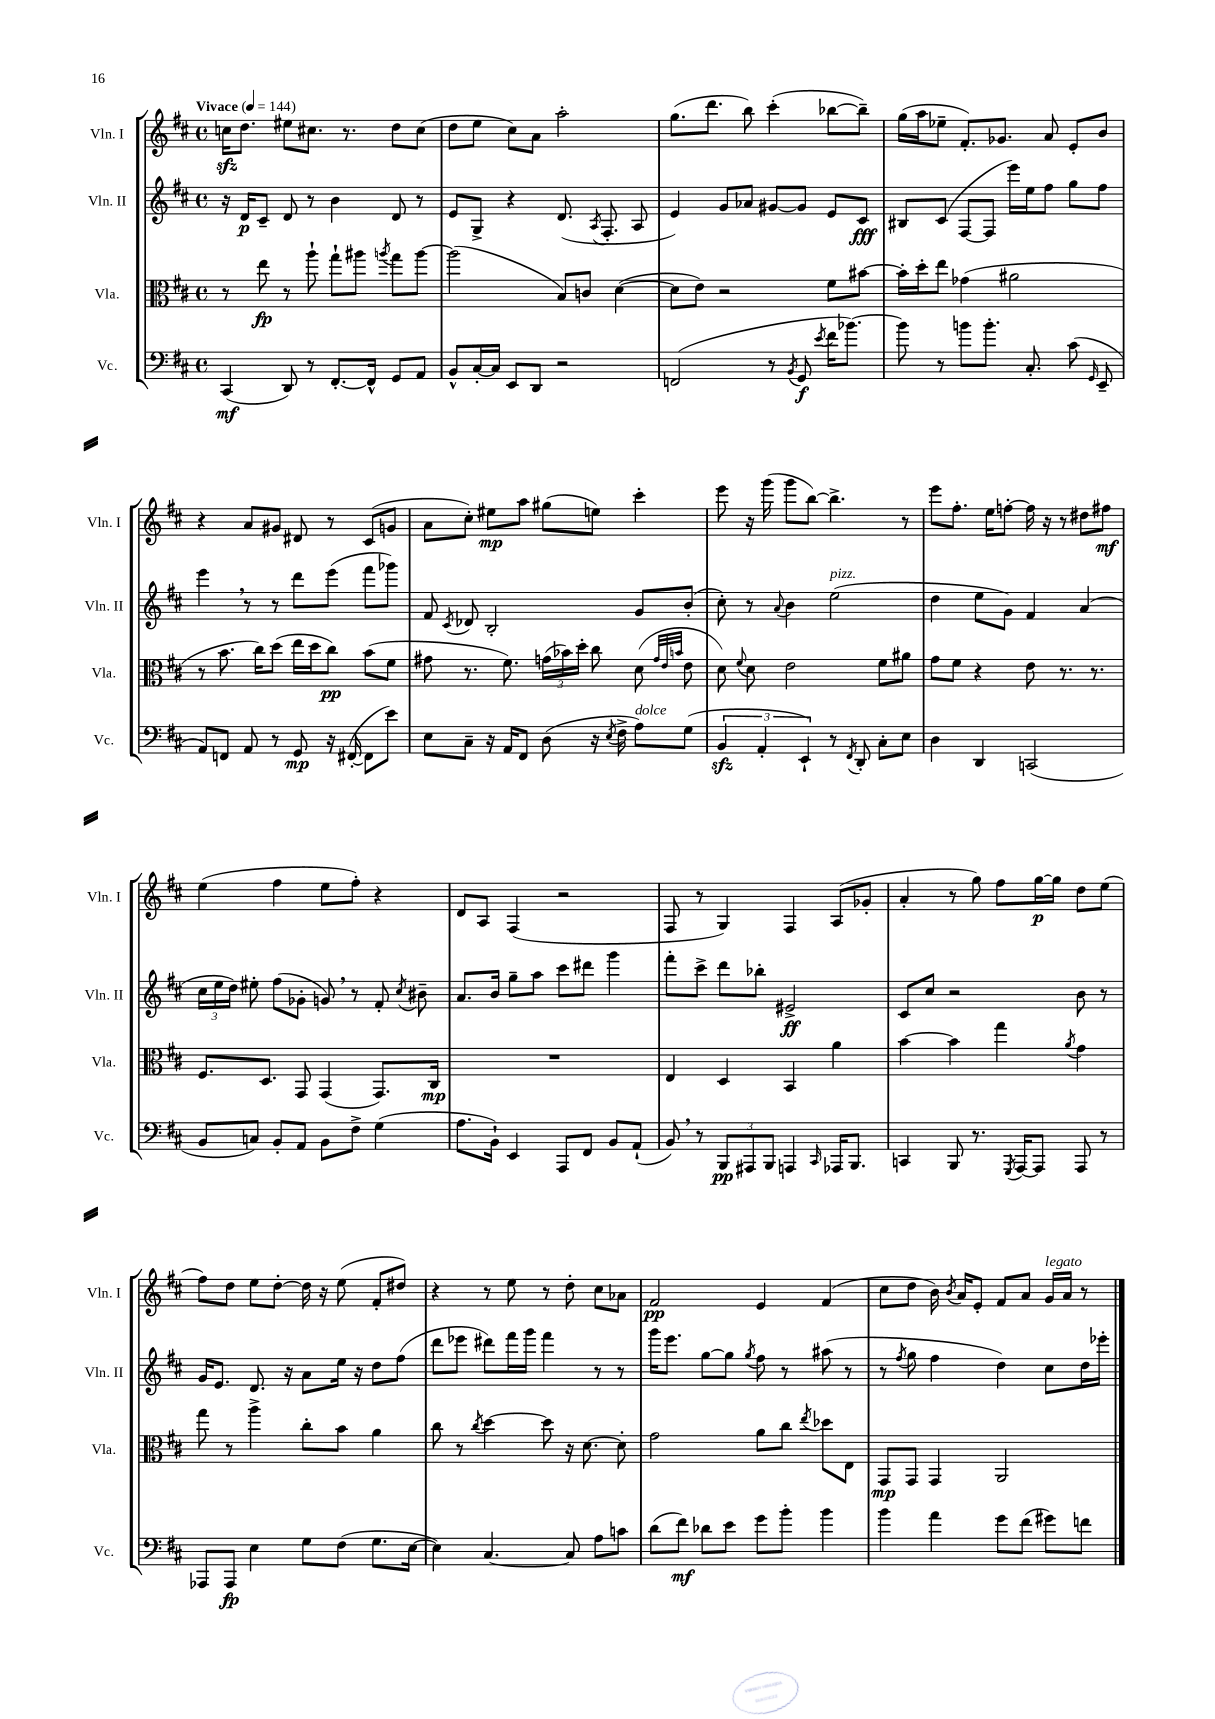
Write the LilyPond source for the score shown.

<<
\new StaffGroup <<
\new Staff = "s0" \with { instrumentName = "Vln. I" shortInstrumentName = "Vln. I" } {
    \clef treble \key d \major \defaultTimeSignature \time 4/4 \tempo "Vivace" 4 = 144
    \autoBeamOff c''16[\sfz d''8.] eis''8[ cis''8.] r8. d''8[ cis''8]( |
    d''8[ e''8] cis''8[) a'8] a''2-. |
    g''8.[( d'''8.] b''8) cis'''4-.( bes''8[~ bes''8]--) |
    g''16[( a''16 ees''8]-- fis'8.[-.) ges'8.] a'8 e'8[-. b'8] |
    r4 a'8[ gis'8] dis'8 r8 cis'8[( g'8] |
    a'8[ cis''8]-.) eis''8[\mp a''8] gis''8[( e''8]) cis'''4-. |
    e'''8 r16 g'''16( g'''8[ b''8]~) b''4.-> r8 |
    e'''8[ fis''8.]-. e''16[ f''8]~-. f''16 r16 r8 dis''8[ fis''8]\mf |
    e''4( fis''4 e''8[ fis''8]-.) r4 |
    d'8[ a8] fis4( r2 |
    fis8 r8 g4) fis4 a8[( ges'8]-. |
    a'4-. r8 g''8) fis''8[ g''16~\p g''16] d''8[ e''8]( |
    fis''8[) d''8] e''8[ d''8]~-. d''16 r16 e''8( fis'8[-. dis''8]) |
    r4 r8 e''8 r8 d''8-. cis''8[ aes'8] |
    fis'2\pp e'4 fis'4( |
    cis''8[ d''8] b'16) \acciaccatura { b'8 } a'16[ e'8]-. fis'8[ a'8] g'16[^\markup { \italic "legato" } a'16] r8 \bar "|." |
}
\new Staff = "s1" \with { instrumentName = "Vln. II" shortInstrumentName = "Vln. II" } {
    \clef treble \key d \major \defaultTimeSignature \time 4/4
    \autoBeamOff r16 d'16[\p cis'8]-- d'8 r8 b'4 d'8 r8 |
    e'8[ g8]-> r4 d'8.( \acciaccatura { a8 } fis8.-. a8 |
    e'4) g'8[ aes'8] gis'8[~ gis'8] e'8[ cis'8]\fff |
    bis8[ cis'8]( fis8[~ fis8] e'''16[) e''16 fis''8] g''8[ fis''8] |
    e'''4 \breathe r8 r8 d'''8[ e'''8]( fis'''8[ ges'''8]) |
    fis'8 \acciaccatura { cis'8 } des'8 b2-. g'8[ b'8]-.( |
    cis''8-.) r8 \appoggiatura { a'8 } b'4 e''2^\markup { \italic "pizz." }( |
    d''4 e''8[ g'8]) fis'4 a'4( |
    \tuplet 3/2 { cis''16[ e''16 d''16]) } eis''8-. fis''8[( ges'8]-. g'8) \breathe r8 fis'8-. \acciaccatura { cis''8 } bis'8-- |
    a'8.[ b'16] g''8[-- a''8] cis'''8[ dis'''8] g'''4 |
    fis'''8[-. cis'''8]-> d'''8[ bes''8]-. eis'2->\ff |
    cis'8[ cis''8] r2 b'8 r8 |
    g'16[ e'8.] d'8. r16 a'8[ e''16] r16 d''8[ fis''8]( |
    d'''8[ ees'''8] dis'''8[) fis'''16 g'''16] fis'''4 r8 r8 |
    g'''16[ e'''8.] g''8[~ g''8] \acciaccatura { g''8 } fis''8 r8 ais''8( r8 |
    r8 \acciaccatura { fis''8 } g''8 fis''4 d''4) cis''8[ d''16 ees'''16]-. \bar "|." |
}
\new Staff = "s2" \with { instrumentName = "Vla." shortInstrumentName = "Vla." } {
    \clef alto \key d \major \defaultTimeSignature \time 4/4
    \autoBeamOff r8 e''8\fp r8 a''8-! g''8[-! ais''8] \acciaccatura { a''8 } g''8[ a''8]~ |
    a''2( b8[) c'8] d'4~( |
    d'8[ e'8]) r2 fis'8[ bis'8]~ |
    bis'16[-. d''16-. e''8] ges'4( ais'2 |
    r8 b'8. cis''16[) d''8]( e''16[ d''16 cis''8]\pp) b'8[( fis'8] |
    gis'8 r8. fis'8.) \tuplet 3/2 { g'16[( bes'16) d''16]-. } cis''8 d'8( \grace { g'32[ e'32 b'32] } e'8 |
    d'8) \appoggiatura { fis'8 } d'8 e'2 fis'8[ ais'8] |
    g'8[ fis'8] r4 e'8 r8. r8. |
    fis8.[ d8.] g,8 g,4( g,8.[) cis16]\mp |
    R1 |
    e4 d4 b,4 a'4 |
    b'4~ b'4 g''4 \acciaccatura { a'8 } g'4 |
    g''8 r8 a''4-> cis''8[-. b'8] a'4 |
    cis''8 r8 \acciaccatura { cis''8 } d''4~ d''8 r16 d'8.~ d'8-. |
    g'2 a'8[ cis''8] \acciaccatura { e''8 } des''8[ e8] |
    g,8[\mp g,8] g,4 a,2 \bar "|." |
}
\new Staff = "s3" \with { instrumentName = "Vc." shortInstrumentName = "Vc." } {
    \clef bass \key d \major \defaultTimeSignature \time 4/4
    \autoBeamOff cis,4\mf( d,8) r8 fis,8.[~-. fis,16]-^ g,8[ a,8] |
    b,8[-^ cis16~-. cis16] e,8[ d,8] r2 |
    f,2( r8 \acciaccatura { b,8 } g,8\f \acciaccatura { e'8 } fis'16[ bes'8.]~) |
    bes'8 r8 b'8[ b'8.]-. cis8.-. cis'8( \grace { g,16 } e,8-- |
    a,8[) f,8] a,8 r8 g,8\mp r16 fis,16~-.( fis,8[ e'8]) |
    e8[ cis8]-- r16 a,16[ fis,8] d8( r16 \acciaccatura { e8 } fis16-> a8[^\markup { \italic "dolce" }) g8]( |
    \tuplet 3/2 { b,4\sfz a,4-. e,4-!) } r8 \acciaccatura { fis,8 } d,8-. cis8[-. e8] |
    d4 d,4 c,2( |
    b,8[ c8]) b,8[-. a,8] b,8[ fis8]-> g4( |
    a8.[ b,16]-!) e,4 a,,8[ fis,8] b,8[ a,8]-!( |
    b,8) \breathe r8 \tuplet 3/2 { b,,8[\pp ais,,8 b,,8] } a,,4 \grace { cis,16 } aes,,16[ b,,8.] |
    c,4 b,,8 r8. \acciaccatura { g,,8 } a,,16[~ a,,8] a,,8 r8 |
    aes,,8[ aes,,8]\fp e4 g8[ fis8]( g8.[ e16]~ |
    e4) cis4.~ cis8 a8[ c'8] |
    d'8[( fis'8]\mf) des'8[ e'8] g'8[ b'8]-. b'4 |
    b'4 a'4 g'8[ fis'8]( gis'8[) f'8] \bar "|." |
}
>>
>>
\layout { \context { \Score \remove "Bar_number_engraver" } }
